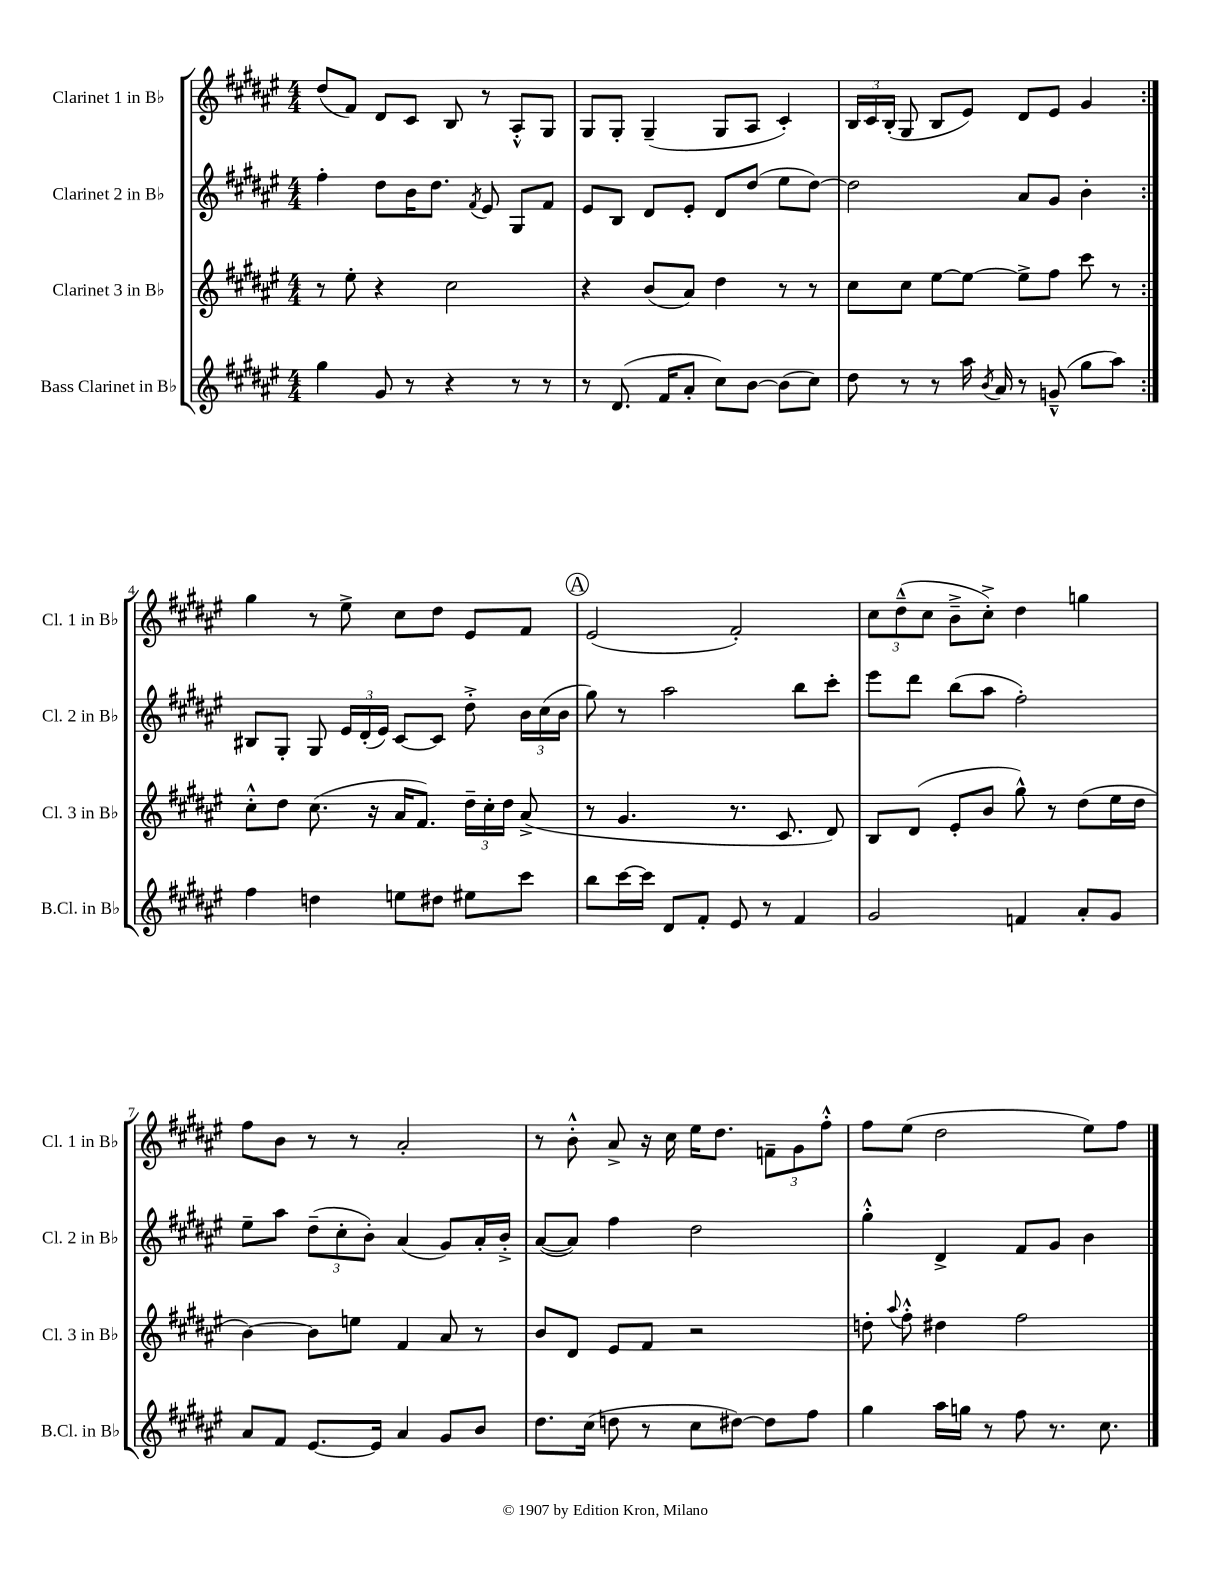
<<
\new StaffGroup <<
\new Staff = "s0" \with { instrumentName = "Clarinet 1 in Bb" shortInstrumentName = "Cl. 1 in Bb" } {
    \clef treble \key fis \major \numericTimeSignature \time 4/4
    \autoBeamOff \repeat volta 2 { dis''8[( fis'8]) dis'8[ cis'8] b8 r8 ais8[-.-^ gis8] |
    gis8[ gis8]-. gis4--( gis8[ ais8] cis'4-.) |
    \tuplet 3/2 { b16[ cis'16 b16]-.( } gis8 b8[ eis'8]) dis'8[ eis'8] gis'4 | }
    gis''4 r8 eis''8-> cis''8[ dis''8] eis'8[ fis'8] |
    \mark \markup { \circle "A" } eis'2( fis'2-.) |
    \tuplet 3/2 { cis''8[ dis''8---^( cis''8] } b'8[---> cis''8]-.->) dis''4 g''4 |
    fis''8[ b'8] r8 r8 ais'2-. |
    r8 b'8-.-^ ais'8-> r16 cis''16 eis''16[ dis''8.] \tuplet 3/2 { f'8[-- gis'8 fis''8]-.-^ } |
    fis''8[ eis''8]( dis''2 eis''8[) fis''8] \bar "|." |
}
\new Staff = "s1" \with { instrumentName = "Clarinet 2 in Bb" shortInstrumentName = "Cl. 2 in Bb" } {
    \clef treble \key fis \major \numericTimeSignature \time 4/4
    \autoBeamOff \repeat volta 2 { fis''4-. dis''8[ b'16 dis''8.] \acciaccatura { fis'8 } eis'8 gis8[ fis'8] |
    eis'8[ b8] dis'8[ eis'8]-. dis'8[ dis''8]( eis''8[ dis''8]~) |
    dis''2 ais'8[ gis'8] b'4-. | }
    bis8[ gis8]-. gis8 \tuplet 3/2 { eis'16[ dis'16-.( eis'16]) } cis'8[~ cis'8] dis''8-.-> \tuplet 3/2 { b'16[ cis''16( b'16] } |
    \mark \markup { \circle "A" } gis''8) r8 ais''2 b''8[ cis'''8]-. |
    eis'''8[ dis'''8] b''8[( ais''8] fis''2-.) |
    eis''8[-- ais''8] \tuplet 3/2 { dis''8[--( cis''8-. b'8]-.) } ais'4( gis'8[) ais'16-. b'16]-.-> |
    ais'8[~( ais'8]) fis''4 dis''2 |
    gis''4-.-^ dis'4-> fis'8[ gis'8] b'4 \bar "|." |
}
\new Staff = "s2" \with { instrumentName = "Clarinet 3 in Bb" shortInstrumentName = "Cl. 3 in Bb" } {
    \clef treble \key fis \major \numericTimeSignature \time 4/4
    \autoBeamOff \repeat volta 2 { r8 eis''8-. r4 cis''2 |
    r4 b'8[( ais'8]) dis''4 r8 r8 |
    cis''8[ cis''8] eis''8[~ eis''8]~ eis''8[-> fis''8] cis'''8 r8 | }
    cis''8[-.-^ dis''8] cis''8.( r16 ais'16[ fis'8.]) \tuplet 3/2 { dis''16[-- cis''16-. dis''16] } ais'8->( |
    \mark \markup { \circle "A" } r8 gis'4. r8. cis'8. dis'8) |
    b8[ dis'8]( eis'8[-. b'8] gis''8-^) r8 dis''8[( eis''16 dis''16] |
    b'4~) b'8[ e''8] fis'4 ais'8 r8 |
    b'8[ dis'8] eis'8[ fis'8] r2 |
    d''8-. \appoggiatura { ais''8 } fis''8-.-^ dis''4 fis''2 \bar "|." |
}
\new Staff = "s3" \with { instrumentName = "Bass Clarinet in Bb" shortInstrumentName = "B.Cl. in Bb" } {
    \clef treble \key fis \major \numericTimeSignature \time 4/4
    \autoBeamOff \repeat volta 2 { gis''4 gis'8 r8 r4 r8 r8 |
    r8 dis'8.( fis'16[ ais'8]-. cis''8[) b'8]~ b'8[( cis''8]) |
    dis''8 r8 r8 ais''16 \acciaccatura { b'8 } ais'16 r8 g'8---^( gis''8[ ais''8]) | }
    fis''4 d''4 e''8[ dis''8] eis''8[ cis'''8] |
    \mark \markup { \circle "A" } b''8[ cis'''16~ cis'''16] dis'8[ fis'8]-. eis'8 r8 fis'4 |
    gis'2 f'4 ais'8[-. gis'8] |
    ais'8[ fis'8] eis'8.[~ eis'16] ais'4 gis'8[ b'8] |
    dis''8.[ cis''16]( d''8 r8 cis''8[ dis''8]~) dis''8[ fis''8] |
    gis''4 ais''16[ g''16] r8 fis''8 r8. cis''8. \bar "|." |
}
>>
>>
